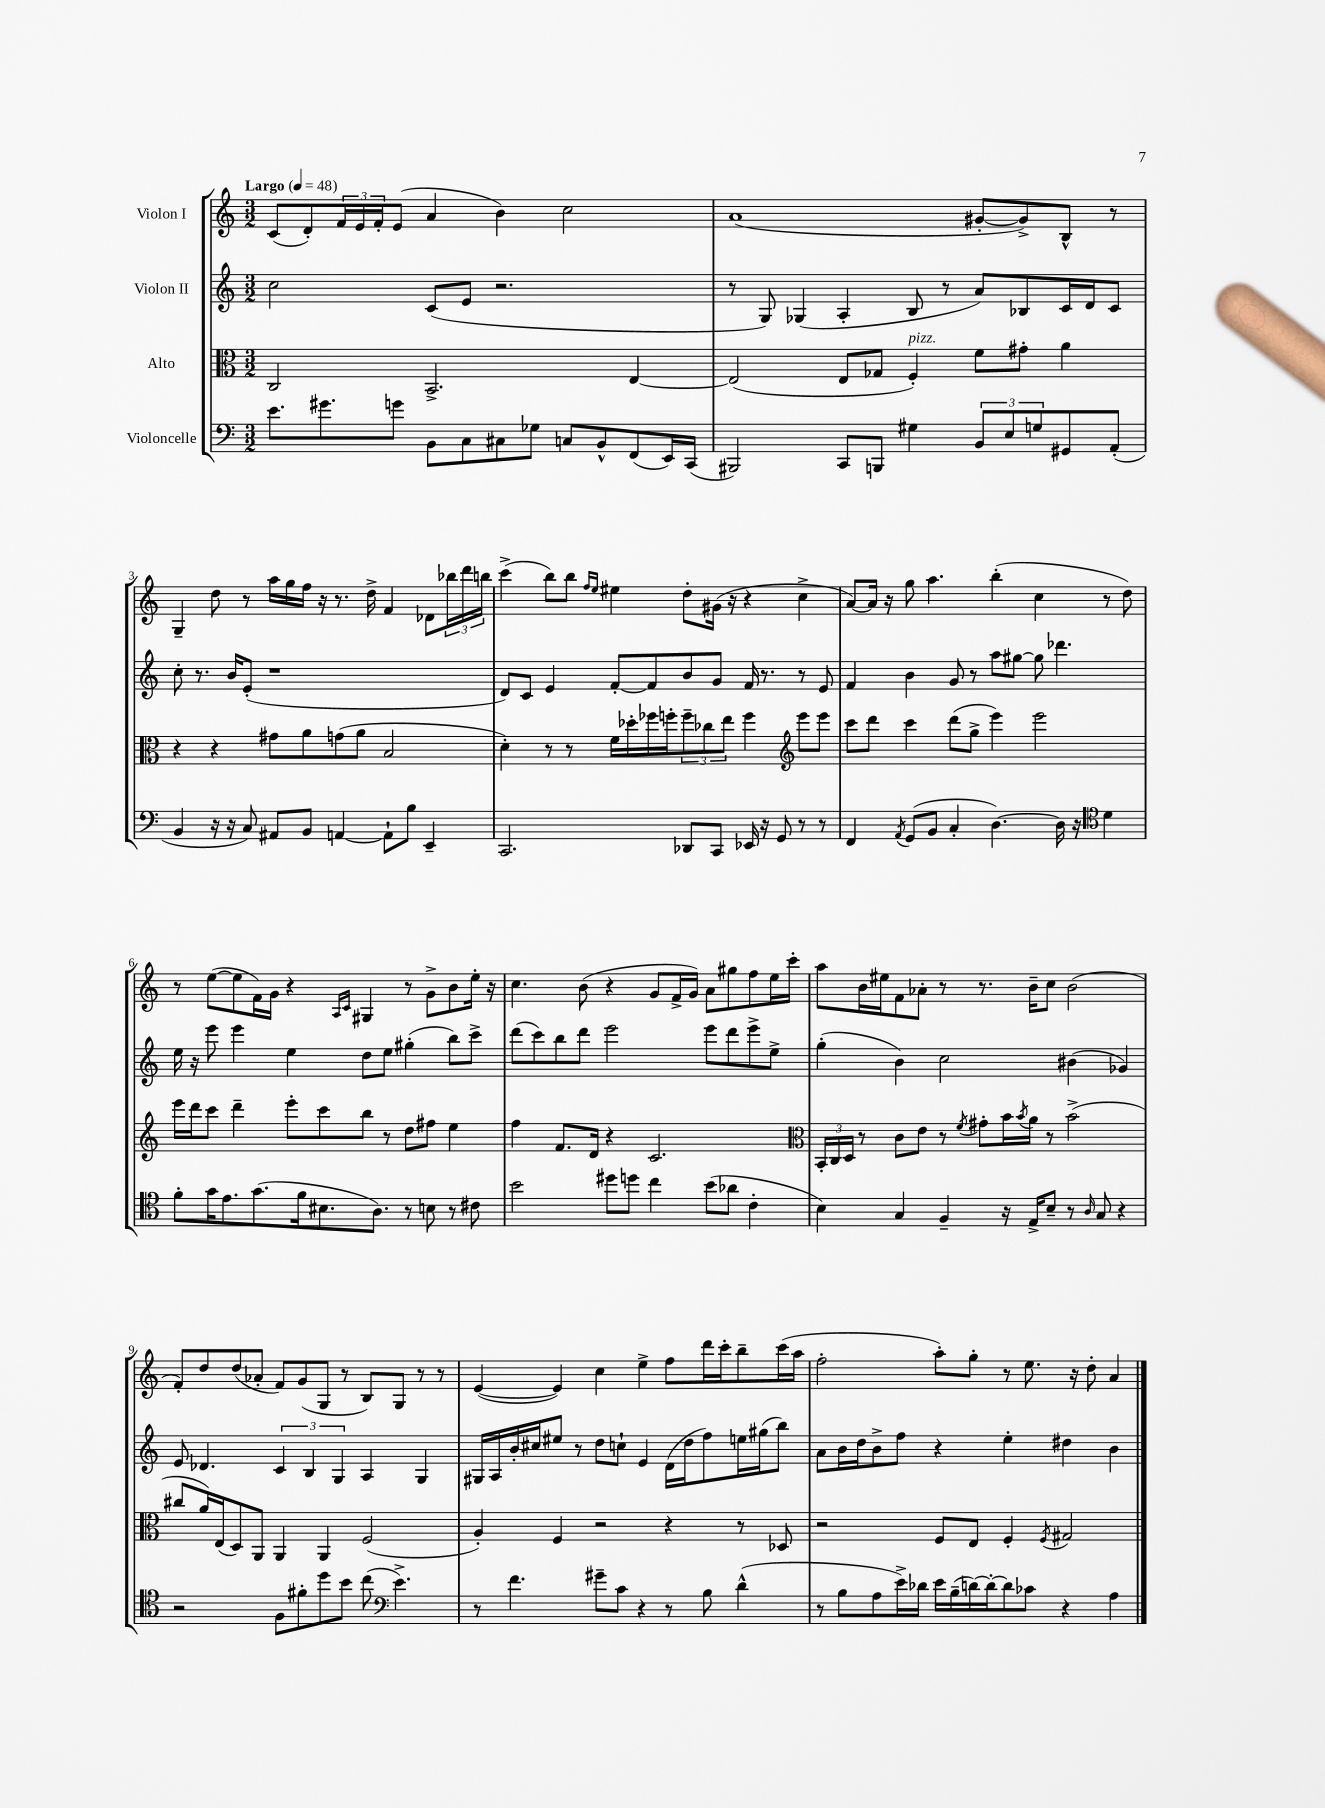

**kern	**kern	**kern	**kern
*part4	*part3	*part2	*part1
*staff4	*staff3	*staff2	*staff1
*I"Violoncelle	*I"Alto	*I"Violon II	*I"Violon I
*clefF4	*clefC3	*clefG2	*clefG2
*k[]	*k[]	*k[]	*k[]
*M3/2	*M3/2	*M3/2	*M3/2
*MM48	*MM48	*MM48	*MM48
=1	=1	=1	=1
!	!	!	!LO:TX:a:B:t=Largo
8.e\L	2C/	2cc\	(8c/L
.	.	.	8d'/)
8.g#X\	.	.	.
.	.	.	24f/L
.	.	.	24e/
.	.	.	24f'/J
8gn\J	.	.	(8e/J
8BB\L	2.BB^/	(8c/L	4a/
8C\	.	8e/J	.
8C#X\	.	2.r	4b\)
8G-X\J	.	.	.
8Cn/L	.	.	2cc\
8BB^^/	.	.	.
(8FF/	[4E/	.	.
16EE/L)	.	.	.
(16CC/JJ	.	.	.
=2	=2	=2	=2
2BBB#X/)	(2E/]	8r	(1a
.	.	8G/)	.
.	.	(4G-X/	.
8CC/L	8E/L	4A'/	.
8BBBn/J	8G-X/J	.	.
!	!LO:TX:a:i:t=pizz.	!	!
4G#X\	4F'/)	8B/	.
.	.	8r	.
12BB/L	8f\L	8a/L)	[8g#X'/L
12E/	.	.	.
.	8g#X'\J	8B-X/	8g#^/])
12Gn/	.	.	.
8GG#X/	4a\	16c/L	8B^^/J
.	.	16d/J	.
(8AA'/J	.	8c/J	8r
!!LO:LB:g=z
=3	=3	=3	=3
4BB/	4r	8cc'\	4G~/
.	.	8.r	.
16r	4r	.	8dd\
16r	.	16b/KL	.
8C/)	.	(8e'/J	8r
8AA#X/L	8g#X\L	1r	16aa\LL
.	.	.	16gg\
8BB/J	8a\	.	16ff\JJ
.	.	.	16r
[4AAn/	(8gn\	.	8.r
.	8a\J	.	.
.	.	.	16dd^\
8AA`\L]	2B/	.	4f/
8B\J	.	.	.
4EE~/	.	.	8d-X\L
.	.	.	24bb-X\L
.	.	.	24ddd\
.	.	.	24bbn\JJ
=4	=4	=4	=4
2.CC/	4d'\)	8d/L)	(4ccc^\
.	.	8c/J	.
.	8r	4e/	8bb\L)
.	8r	.	8bb\J
.	.	.	16qqff/LL
.	.	.	16qqee/JJ
.	16f\LL	[8f'/L	4ee#X\
.	16dd-X'\	.	.
.	16ff-X\	8f/]	.
.	16ffn'\J	.	.
8DD-X/L	12ff~\	8b/	8dd'\L
.	12cc-X\	.	.
8CC/J	.	8g/J	(16g#X\Jk
.	12ee\J	.	.
.	.	.	16r
16EE-X/	4ff\	16f/	4r
16r	.	8.r	.
8GG/	.	.	.
*	*clefG2	*	*
8r	8eee\L	8r	4cc^\
8r	8eee\J	8e/	.
=5	=5	=5	=5
4FF/	8ccc\L	4f/	[8a/L)
.	8ddd\J	.	16a/Jk]
.	.	.	16r
8qAA/	.	.	.
(8GG/L	4ccc\	4b\	8gg\
8BB/J	.	.	4.aa\
4C'/	(8ddd\L	8g/	.
.	8gg^\J	8r	.
[4.D\)	4eee\)	8aa\L	(4bb'\
.	.	[8gg#X\J	.
.	2eee\	8gg#\]	4cc\
16D\]	.	4.ddd-X\	.
16r	.	.	.
*clefC4	*	*	*
4d\	.	.	8r
.	.	.	8dd\)
!!LO:LB:g=z
=6	=6	=6	=6
8f'\L	16eee\LL	16ee\	8r
.	16ddd\J	16r	.
16g\K	8ccc\J	8eee\	([8ee\L
8.e\	.	.	.
.	4ddd~\	4eee\	8ee\]
(8.g\	.	.	16f\L)
.	.	.	16g\JJ
.	8eee'\L	4ee\	4r
16f\k	.	.	.
8.B#X\	8ccc\	.	.
.	.	.	16qqA/LL
.	.	.	16qqc/JJ
.	8bb\J	8dd\L	4G#X/
8.A\J)	.	.	.
.	8r	8ee\J	.
8r	8dd\L	(4gg#X'\	8r
8Bn\	8ff#X\J	.	8g^\L
8r	4ee\	8bb\L)	8b\
8c#X\	.	8ccc^\J	16ee'\Jk
.	.	.	16r
=7	=7	=7	=7
2b\	4ff\	(8ddd\L	4.cc\
.	.	8ccc\)	.
.	8.f/L	8bb\	.
.	.	8ddd\J	(8b\
.	16d/Jk	.	.
8dd#X\L	4r	2eee\	4r
8ddn\J	.	.	.
4cc\	2.c/	.	8g/L
.	.	.	16f^/L
.	.	.	16g/JJ)
(8b\L	.	8eee\L	8a\L
8a-X\J	.	8ddd\	8gg#X\
4c'\	.	8eee^\	8ff\
.	.	8ee^\J	16ee\L
.	.	.	16ccc'\JJ
=8	=8	=8	=8
*	*clefC3	*	*
4B\)	24BB'/LL	(4gg'\	8aa\L
.	24C/	.	.
.	24D/JJ	.	.
.	8r	.	16b\L
.	.	.	16ee#X\J
4G/	8c\L	4b\)	8f\
.	8e\J	.	8a-X'\J
4F~/	8r	2cc\	8r
.	8qf/	.	.
.	8g#X'\L	.	8.r
16r	16b\L	.	.
.	8qb/	.	.
16E^/KL	16a\JJ	.	16b~\KL
8B~/J	8r	.	8cc\J
8r	(2b^\	(4b#X\	(2b\
16qqA/	.	.	.
8G/	.	.	.
4r	.	4g-X/)	.
!!LO:LB:g=z
=9	=9	=9	=9
2r	8cc#X/L	8e/	8f'/L)
.	16a/L)	4.d-X/	8dd/
.	(16E/J	.	.
.	8D/)	.	(8dd/
.	8AA/J	.	8a-X'/J
8F\L	4AA/	6c/	8f/L)
8f#X'\	.	.	(8g/
.	.	6B/	.
8dd\	4AA/	.	8G/J
.	.	6G/	.
8b\J	.	.	8r
(8cc\	(2F/	4A/	8B/L)
*clefF4	*	*	*
4.e^\)	.	.	8G/J
.	.	4G/	8r
.	.	.	8r
=10	=10	=10	=10
8r	4A'/)	16G#X/LL	([4e/
.	.	16A/	.
4.f\	.	16b'/	.
.	.	16cc#X/J	.
.	4F/	8ee#X/J	4e/])
.	.	8r	.
8g#X~\L	2r	8dd\L	4cc\
8c\J	.	8ccn`\J	.
4r	.	4e/	4ee^\
8r	4r	(16d\LL	8ff\L
.	.	16dd\J	.
8B\	.	8ff\)	16ddd\L
.	.	.	16ccc'\J
(4d^^\	8r	16een\L	8bb~\
.	.	(16gg#X\J	.
.	8D-X/	8bb\J)	(16ccc\L
.	.	.	16aa\JJ
=11	=11	=11	=11
8r	2r	8a\L	2ff'\
8B\L	.	16b\L	.
.	.	16dd\J	.
8A\	.	8b^\	.
16e^\L)	.	8ff\J	.
16d-X\JJ	.	.	.
16e\LL	8F/L	4r	8aa'\L)
(16B~\	.	.	.
[16dn\)	8E/J	.	8gg'\J
16d'\J_	.	.	.
8d\]	4F'/	4ee'\	8r
8c-X\J	.	.	8.ee\
.	8qF/	.	.
4r	2G#X/	4dd#X\	.
.	.	.	16r
.	.	.	8dd'\
4A\	.	4b\	4a/
==	==	==	==
*-	*-	*-	*-
